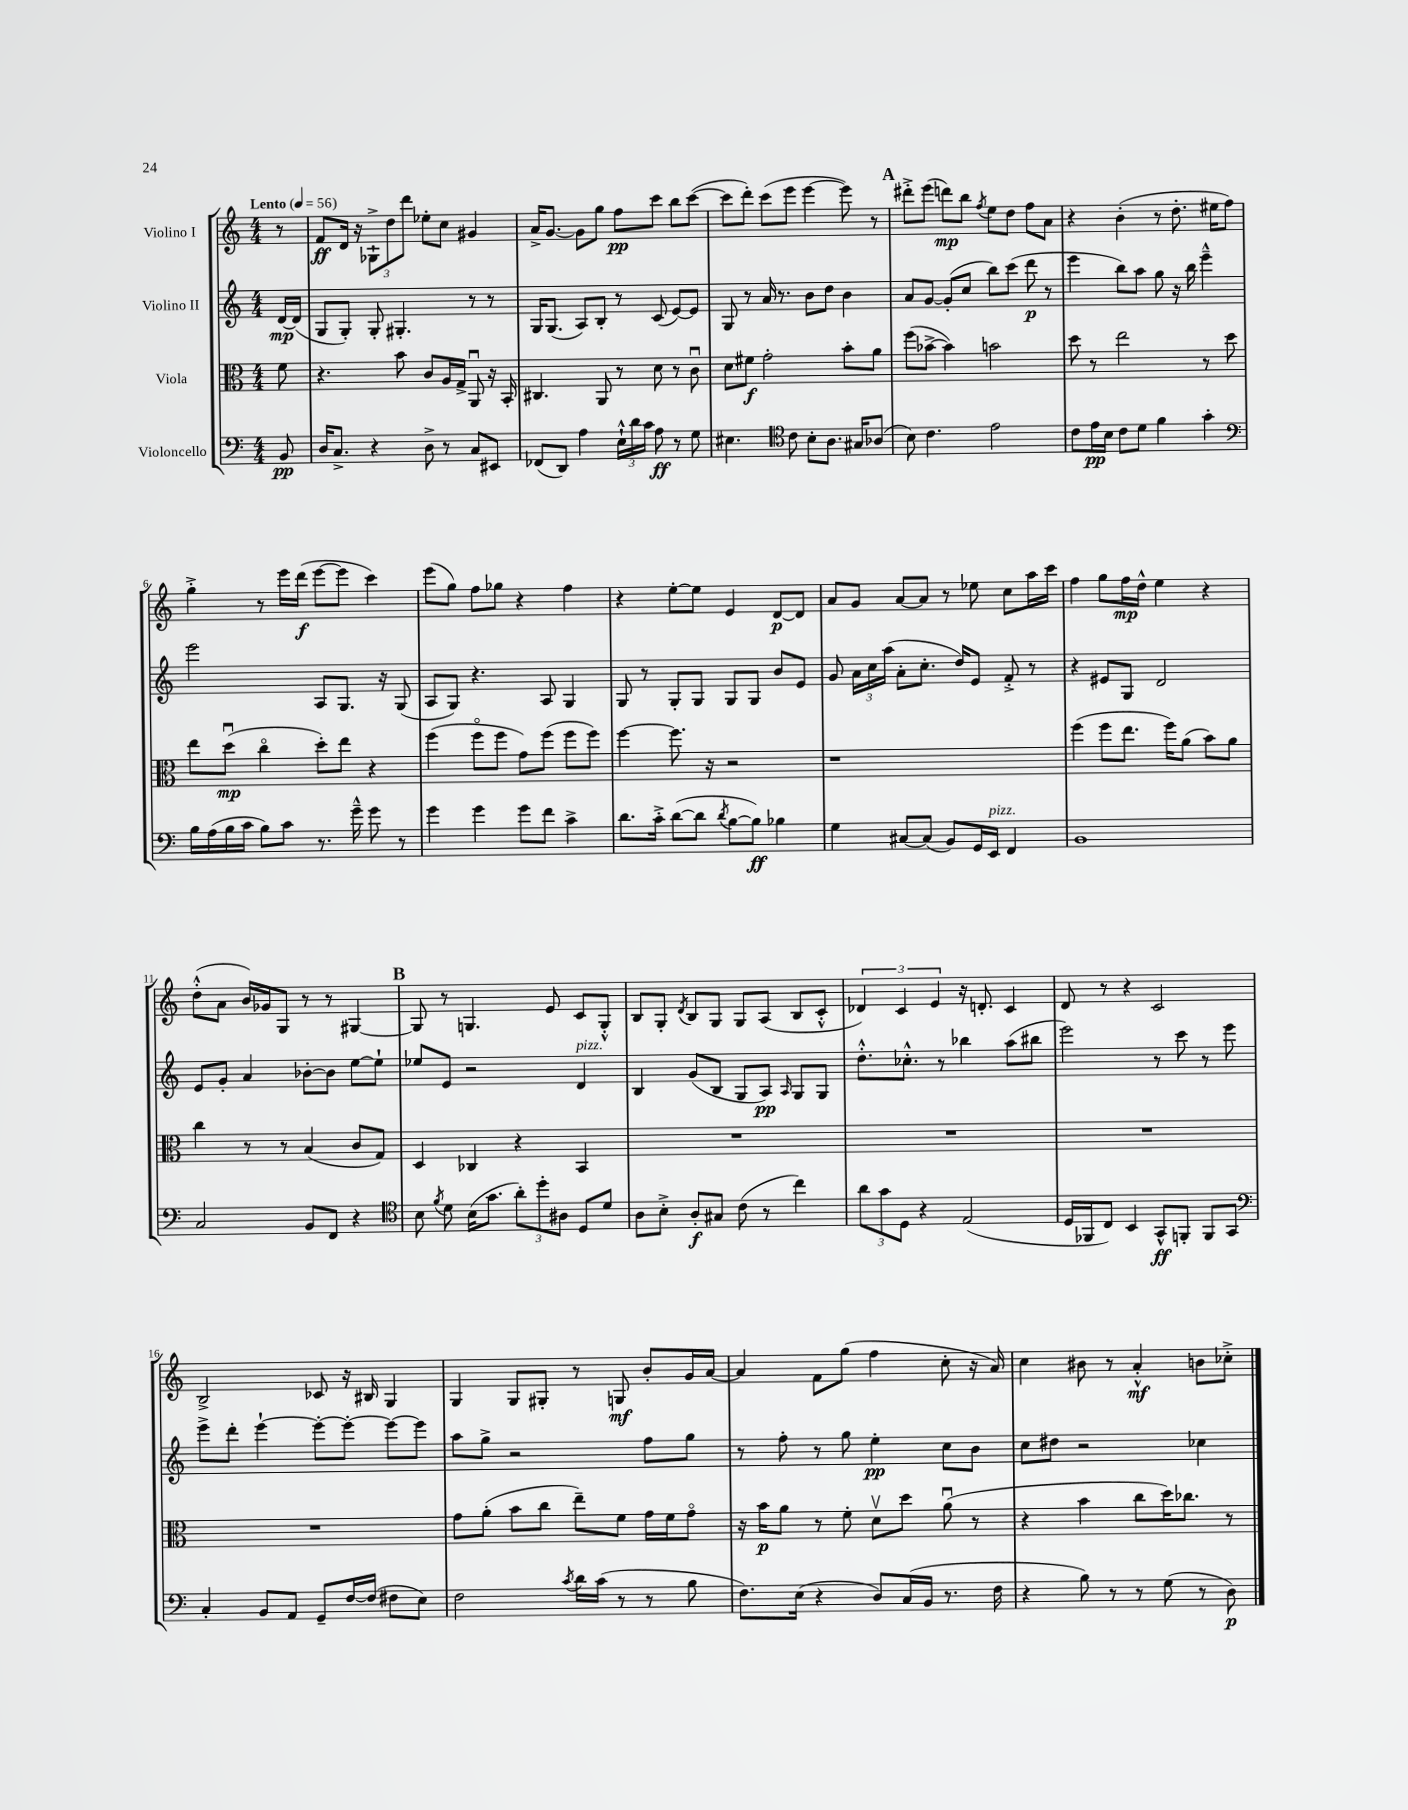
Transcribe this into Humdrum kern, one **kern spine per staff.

**kern	**dynam	**kern	**dynam	**kern	**dynam	**kern	**dynam
*part4	*part4	*part3	*part3	*part2	*part2	*part1	*part1
*staff4	*staff4	*staff3	*staff3	*staff2	*staff2	*staff1	*staff1
*I"Violoncello	*	*I"Viola	*	*I"Violino II	*	*I"Violino I	*
*clefF4	*	*clefC3	*	*clefG2	*	*clefG2	*
*k[]	*	*k[]	*	*k[]	*	*k[]	*
*M4/4	*	*M4/4	*	*M4/4	*	*M4/4	*
*MM56	*	*MM56	*	*MM56	*	*MM56	*
=	=	=	=	=	=	=	=
!	!	!	!	!	!	!LO:TX:a:B:t=Lento	!
8BB/	pp	8f\	.	[16d/LL	mp	8r	.
.	.	.	.	(16d/JJ]	.	.	.
=1	=1	=1	=1	=1	=1	=1	=1
16D/KL	.	4.r	.	8G/L	.	8f/L	ff
8.C^/J	.	.	.	.	.	.	.
.	.	.	.	8G'/J)	.	16d/Jk	.
.	.	.	.	.	.	16r	.
4r	.	.	.	8G'/	.	12G-X`^\L	.
.	.	.	.	.	.	12dd\	.
.	.	8b\	.	4.G#X'/	.	.	.
.	.	.	.	.	.	12ddd\J	.
8D^\	.	8c/L	.	.	.	8ee-X'\L	.
8r	.	16A/L	.	.	.	8cc\J	.
.	.	16G^/JJ	.	.	.	.	.
8C/L	.	8AAu/	.	8r	.	4g#X/	.
8EE#X/J	.	16r	.	8r	.	.	.
.	.	16BB'/	.	.	.	.	.
=2	=2	=2	=2	=2	=2	=2	=2
(8FF-X/L	.	4.C#X/	.	16G/KL	.	16a^/KL	.
.	.	.	.	(8.G/J	.	[8.g/J	.
8DD/J)	.	.	.	.	.	.	.
4A\	.	.	.	8A/L)	.	8g\L]	.
.	.	8AA/	.	8B'/J	.	8gg\J	.
24E`^^\LL	.	8r	.	8r	.	8ff\L	pp
24d\	.	.	.	.	.	.	.
24c\JJ	.	.	.	.	.	.	.
8A\	ff	8d\	.	(8c/	.	8ccc\J	.
8r	.	8r	.	[8e/L)	.	8bb\L	.
8G\	.	8cu\	.	8e/J]	.	([8ccc\J	.
=3	=3	=3	=3	=3	=3	=3	=3
4.E#X\	.	8d\L	.	8G/	.	8ccc\L]	.
.	.	8f#X\J	f	8r	.	8ddd'\J)	.
.	.	2g'\	.	16a/	.	(8ccc\L	.
.	.	.	.	8.r	.	.	.
*clefC4	*	*	*	*	*	*	*
8c\	.	.	.	.	.	8eee\J	.
8B'\L	.	.	.	8b\L	.	[4eee\	.
8.A\J	.	.	.	8dd\J	.	.	.
.	.	8b'\L	.	4b\	.	8eee\])	.
16G#X/KL	.	.	.	.	.	.	.
(8A-X/J	.	8a\J	.	.	.	8r	.
!!LO:REH:place=s1:t=A
=4	=4	=4	=4	=4	=4	=4	=4
8B\)	.	(8ff\L	.	8a/L	.	8ddd#X'^\L	.
4.c\	.	[8b-X^\J	.	[8g/J	.	(8eee\J	.
.	.	4b-\])	.	(8g'/L]	.	8dddn\L)	mp
.	.	.	.	8cc/J	.	8bb\J	.
.	.	.	.	.	.	8qff/	.
2e\	.	2bn\	.	8bb\L)	.	8ee\L	.
.	.	.	.	(8ccc\J	.	8dd\J	.
.	.	.	.	8ddd\	p	8ff\L	.
.	.	.	.	8r	.	8a\J	.
=5	=5	=5	=5	=5	=5	=5	=5
8c\L	.	8dd\	.	4eee\	.	4r	.
16e\L	pp	8r	.	.	.	.	.
16B\JJ	.	.	.	.	.	.	.
8c\L	.	2ee\	.	8bb\L)	.	(4b'\	.
8d\J	.	.	.	8aa\J	.	.	.
4f\	.	.	.	8gg\	.	8r	.
.	.	.	.	16r	.	8.dd'\	.
.	.	.	.	16bb\	.	.	.
4g'\	.	8r	.	4eee~^^\	.	.	.
.	.	.	.	.	.	16ee#X\KL	.
.	.	8dd\	.	.	.	8ff\J)	.
!!LO:LB:g=z
=6	=6	=6	=6	=6	=6	=6	=6
*clefF4	*	*	*	*	*	*	*
16B\LL	.	8ee\L	.	2eee\	.	4gg'^\	.
(16A\	.	.	.	.	.	.	.
16B\	.	(8ddu\J	mp	.	.	.	.
16c\JJ	.	.	.	.	.	.	.
8B\L)	.	4cc\	.	.	.	8r	.
8c\J	.	.	.	.	.	16eee\LL	.
.	.	.	.	.	.	(16ddd\JJ	f
8.r	.	8dd'\L)	.	8A/L	.	[8eee\L	.
.	.	8ee\J	.	8.G/J	.	8eee\J]	.
16g~^^\	.	.	.	.	.	.	.
8g\	.	4r	.	.	.	4ccc\)	.
.	.	.	.	16r	.	.	.
8r	.	.	.	(8G/	.	.	.
=7	=7	=7	=7	=7	=7	=7	=7
4g\	.	(4ff\	.	8A/L	.	(8eee\L	.
.	.	.	.	8G/J)	.	8gg\J)	.
4g\	.	8ff\L	.	4.r	.	8ff\L	.
.	.	8ff\J	.	.	.	8gg-X\J	.
8g\L	.	8g\L)	.	.	.	4r	.
8f\J	.	(8ff\J	.	8A/	.	.	.
4c^\	.	8ff\L	.	4G/	.	4ff\	.
.	.	8ff\J)	.	.	.	.	.
=8	=8	=8	=8	=8	=8	=8	=8
8.d\L	.	[4ff\	.	8G/	.	4r	.
.	.	.	.	8r	.	.	.
16c'^\Jk	.	.	.	.	.	.	.
([8d\L	.	8.ff\]	.	8G'/L	.	[8ee'\L	.
8d\J]	.	.	.	8G/J	.	8ee\J]	.
.	.	16r	.	.	.	.	.
8qd/	.	.	.	.	.	.	.
[8B\L	.	2r	.	8G/L	.	4e/	.
8B\J])	ff	.	.	8G/J	.	.	.
4B-X\	.	.	.	8b/L	.	[8d/L	p
.	.	.	.	8e/J	.	8d/J]	.
=9	=9	=9	=9	=9	=9	=9	=9
4G\	.	1r	.	8g/	.	8a/L	.
.	.	.	.	24a\LL	.	8g/J	.
.	.	.	.	24cc\	.	.	.
.	.	.	.	(24aa\JJ	.	.	.
[8C#X/L	.	.	.	8a'\L	.	[8a/L	.
(8C#/J]	.	.	.	8.cc'\J	.	8a/J]	.
8BB/L)	.	.	.	.	.	8r	.
.	.	.	.	16dd/KL)	.	.	.
16GG/L	.	.	.	8e/J	.	8ee-X\	.
!LO:TX:a:i:t=pizz.	!	!	!	!	!	!	!
16EE/JJ	.	.	.	.	.	.	.
4FF/	.	.	.	8f'^/	.	8cc\L	.
.	.	.	.	8r	.	16aa\L	.
.	.	.	.	.	.	16ccc\JJ	.
=10	=10	=10	=10	=10	=10	=10	=10
1BB	.	(4ff\	.	4r	.	4ff\	.
.	.	8ff\L	.	8e#X/L	.	8gg\L	.
.	.	8.ee\J	.	8G/J	.	16ff\L	mp
.	.	.	.	.	.	16dd^^\JJ	.
.	.	.	.	2d/	.	4ee\	.
.	.	16ff\KL)	.	.	.	.	.
.	.	(8a\J	.	.	.	.	.
.	.	8b\L)	.	.	.	4r	.
.	.	8a\J	.	.	.	.	.
!!LO:LB:g=z
=11	=11	=11	=11	=11	=11	=11	=11
2C/	.	4cc\	.	8e/L	.	(8dd'^^\L	.
.	.	.	.	8g'/J	.	8a\J	.
.	.	8r	.	4a/	.	16b/LL)	.
.	.	.	.	.	.	16g-X/J	.
.	.	8r	.	.	.	8G/J	.
8BB/L	.	(4B/	.	[8b-X'\L	.	8r	.
8FF/J	.	.	.	8b-\J]	.	8r	.
4r	.	8c/L	.	[8ee\L	.	[4G#X/	.
.	.	8G/J)	.	8ee`\J]	.	.	.
!!LO:REH:place=s1:t=B
=12	=12	=12	=12	=12	=12	=12	=12
*clefC4	*	*	*	*	*	*	*
8B\	.	4D/	.	8ee-X/L	.	8G#/]	.
8qf/	.	.	.	.	.	.	.
8d\	.	.	.	8e/J	.	8r	.
(16B\KL	.	4C-X/	.	2r	.	4.Gn/	.
8.g\J	.	.	.	.	.	.	.
12a'\L)	.	4r	.	.	.	.	.
12dd'\	.	.	.	.	.	.	.
.	.	.	.	.	.	8e/	.
12A#X\J	.	.	.	.	.	.	.
!	!	!	!	!LO:TX:a:i:t=pizz.	!	!	!
8D/L	.	4BB/	.	4d/	.	8c/L	.
8d/J	.	.	.	.	.	8G'^^/J	.
=13	=13	=13	=13	=13	=13	=13	=13
8A\L	.	1r	.	4B/	.	8B/L	.
8B'^\J	.	.	.	.	.	8G'/J	.
.	.	.	.	.	.	8qd/	.
8A'/L	f	.	.	(8g/L	.	8B/L	.
8G#X/J	.	.	.	8B/J	.	8G/J	.
(8c\	.	.	.	8G/L	.	8G/L	.
8r	.	.	.	8A/J)	pp	(8A/J	.
.	.	.	.	16qqA/	.	.	.
4cc\)	.	.	.	8G/L	.	8B/L	.
.	.	.	.	8G/J	.	8c'^^/J	.
=14	=14	=14	=14	=14	=14	=14	=14
12a\L	.	1r	.	8.dd'^^\L	.	6d-X/)	.
12g\	.	.	.	.	.	.	.
12D\J	.	.	.	.	.	6c/	.
.	.	.	.	8.cc-X'^^\J	.	.	.
4r	.	.	.	.	.	.	.
.	.	.	.	.	.	6e/	.
.	.	.	.	8r	.	.	.
(2E/	.	.	.	4bb-X\	.	16r	.
.	.	.	.	.	.	8.dn'/	.
.	.	.	.	(8aa\L	.	4c/	.
.	.	.	.	8bb#X\J	.	.	.
=15	=15	=15	=15	=15	=15	=15	=15
16D/LL	.	1r	.	2eee\)	.	8d/	.
16FF-X/J	.	.	.	.	.	.	.
8C/J)	.	.	.	.	.	8r	.
4BB/	.	.	.	.	.	4r	.
8GG^^/L	ff	.	.	8r	.	2c/	.
8FFn'/J	.	.	.	8ccc\	.	.	.
8FF/L	.	.	.	8r	.	.	.
8GG/J	.	.	.	8eee\	.	.	.
!!LO:LB:g=z
=16	=16	=16	=16	=16	=16	=16	=16
*clefF4	*	*	*	*	*	*	*
4C'/	.	1r	.	8eee^\L	.	2B^/	.
.	.	.	.	8ddd'\J	.	.	.
8BB/L	.	.	.	[4eee`\	.	.	.
8AA/J	.	.	.	.	.	.	.
8GG~/L	.	.	.	8eee'\L_	.	8c-X/	.
[16F/L	.	.	.	8eee'\J_	.	16r	.
(16F/JJ]	.	.	.	.	.	16B#X/	.
8F#X\L	.	.	.	8eee\L_	.	4G/	.
8E\J)	.	.	.	8eee\J]	.	.	.
=17	=17	=17	=17	=17	=17	=17	=17
2F\	.	8g\L	.	8aa\L	.	4G/	.
.	.	(8a'\J	.	8gg^\J	.	.	.
.	.	8b\L	.	2r	.	8G/L	.
.	.	8cc\J	.	.	.	8G#X'/J	.
8qc/	.	.	.	.	.	.	.
16d\LL	.	8ee~\L)	.	.	.	8r	.
(16c\JJ	.	.	.	.	.	.	.
8r	.	8f\J	.	.	.	8Gn/	mf
8r	.	16g\LL	.	8ff\L	.	8b'/L	.
.	.	16f\J	.	.	.	.	.
8B\	.	8g\J	.	8gg\J	.	16g/L	.
.	.	.	.	.	.	[16a/JJ	.
=18	=18	=18	=18	=18	=18	=18	=18
8.F\L)	.	16r	.	8r	.	4a/]	.
.	.	16b\KL	p	.	.	.	.
.	.	8a\J	.	8ff'\	.	.	.
(16E\Jk	.	.	.	.	.	.	.
4r	.	8r	.	8r	.	8f\L	.
.	.	8f'\	.	8gg\	.	(8gg\J	.
8D/L)	.	8dv\L	.	4ee'\	pp	4ff\	.
(16C/L	.	8dd\J	.	.	.	.	.
16BB/JJ	.	.	.	.	.	.	.
8.r	.	(8au\	.	8cc\L	.	8cc'\	.
.	.	8r	.	8b\J	.	16r	.
16F\	.	.	.	.	.	16a/)	.
=19	=19	=19	=19	=19	=19	=19	=19
4r	.	4r	.	8cc\L	.	4cc\	.
.	.	.	.	8dd#X\J	.	.	.
8B\)	.	4b\	.	2r	.	8b#X\	.
8r	.	.	.	.	.	8r	.
8r	.	8cc\L	.	.	.	4a'^^/	mf
(8G\	.	16dd\K)	.	.	.	.	.
.	.	8.cc-X\J	.	.	.	.	.
8r	.	.	.	4cc-X\	.	8bn\L	.
8D\)	p	8r	.	.	.	8cc-X'^\J	.
==	==	==	==	==	==	==	==
*-	*-	*-	*-	*-	*-	*-	*-
